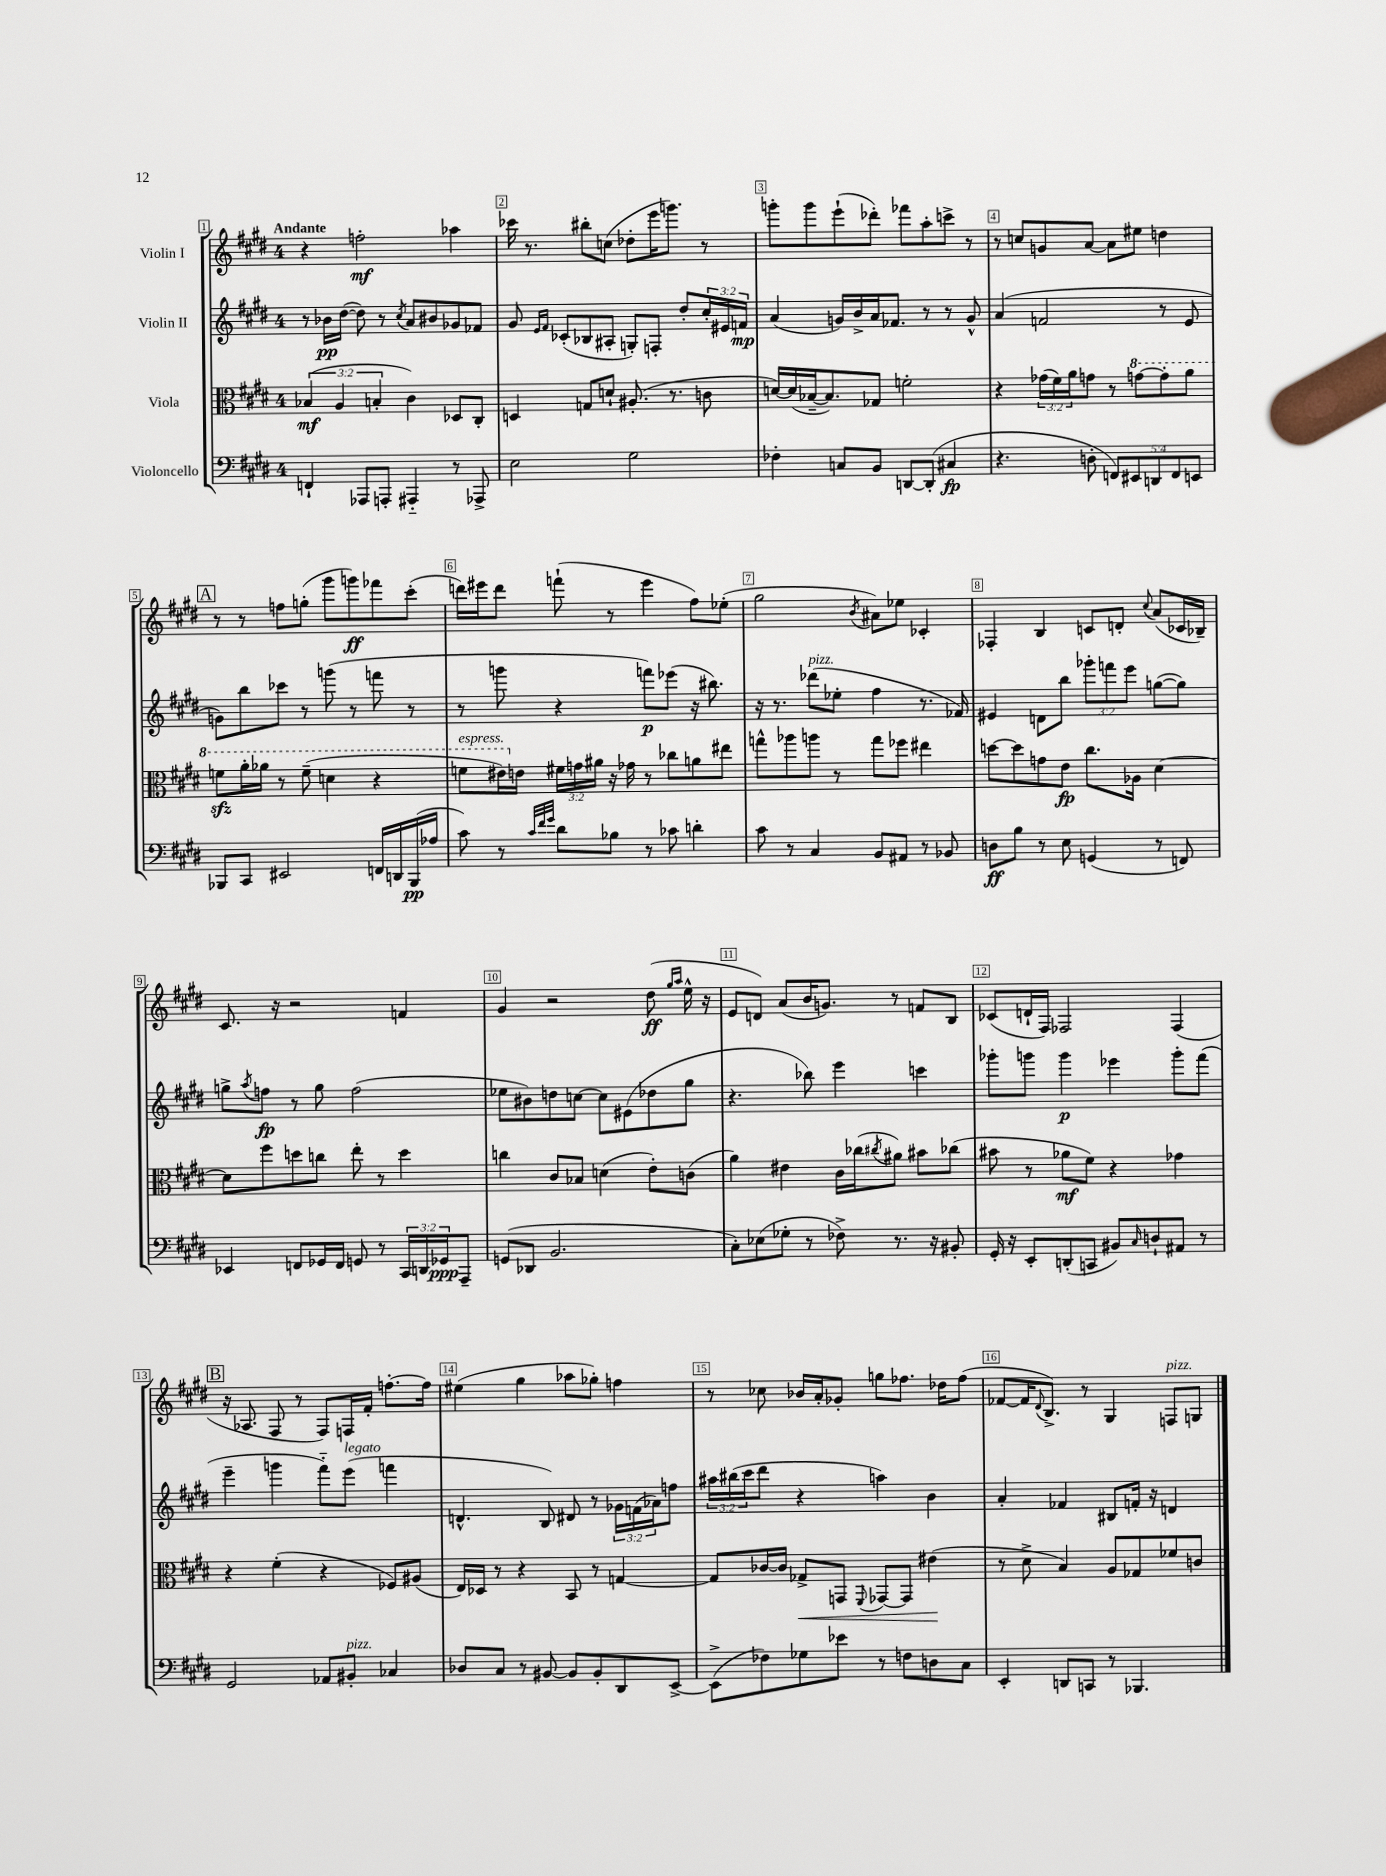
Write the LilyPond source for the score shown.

<<
\new StaffGroup <<
\new Staff = "s0" \with { instrumentName = "Violin I" } {
    \clef treble \key e \major \once \override Staff.TimeSignature.style = #'single-digit \time 4/4 \tempo "Andante"
    r4 f''2-.\mf aes''4 |
    ces'''16 r8. bis''8-. c''8( des''8-. e'''16 g'''8.) r8 |
    g'''8-. g'''8 e'''8-!( des'''8-.) fes'''8 a''8-. c'''8-> r8 |
    r8 c''8 g'8 a'8~ a'8 eis''8 d''4 |
    \mark \markup { \box "A" } r8 r8 f''8 g''8-.( gis'''8 g'''8\ff) fes'''8 cis'''8-.( |
    d'''16) eis'''16 d'''8 f'''8-!( r8 eis'''4 fis''8) ees''8-.( |
    gis''2 \acciaccatura { b'8 } ais'8) ees''8 ces'4-. |
    fes4-. b4 c'8 d'8-. \appoggiatura { cis''8 } a'8( ces'16 bes16--) |
    cis'8. r16 r2 f'4 |
    gis'4 r2 dis''8\ff( \grace { gis''16 a''16 } e''16-^ r16 |
    e'8 d'8) a'8( b'16 g'8.) r8 f'8 b8 |
    ces'8( d'16-! fis16) fes2 fes4( |
    \mark \markup { \box "B" } r16 aes8. fis8 r8 fis8) f16 fis'16-. f''8.~-. f''16 |
    eis''4( gis''4 aes''8 ges''8-.) f''4 |
    r8 ces''8 bes'16 a'16-. ges'8-. g''8 fes''8. des''16 fes''8( |
    fes'8~ fes'16 \appoggiatura { dis'8 } b8.->) r8 gis4 f8^\markup { \italic "pizz." } g8 \bar "|." |
}
\new Staff = "s1" \with { instrumentName = "Violin II" } {
    \clef treble \key e \major \once \override Staff.TimeSignature.style = #'single-digit \time 4/4 \override Staff.TupletNumber.text = #tuplet-number::calc-fraction-text
    r8 bes'16\pp dis''16~( dis''8) r8 \acciaccatura { cis''8 } a'8 bis'8 ges'8 fes'8 |
    gis'8 \grace { e'16 fis'16 } ces'8-.( bes8 ais8-. g8-.) f8-. dis''8-. \tuplet 3/2 { cis''16-. eis'16 f'16\mp } |
    a'4( g'16) b'16-> a'16 fes'8. r8 r8 g'8-^ |
    a'4( f'2 r8 e'8 |
    \mark \markup { \box "A" } g'8) b''8 ces'''8 r8 g'''8( r8 f'''8 r8 |
    r8 g'''8 r4 f'''8\p) ees'''8( r16 bis''8.) |
    r16 r8. des'''8^\markup { \italic "pizz." }( ees''8-. fis''4 r8. fes'16) |
    eis'4 d'8 b''8 \tuplet 3/2 { ges'''8-. f'''8 e'''8 } g''8~( g''8) |
    g''8-> \acciaccatura { a''8 } f''8\fp r8 g''8 f''2( |
    ees''8 bis'8) d''8 c''8~ c''8 eis'8( des''8 gis''8 |
    r4. bes''8) e'''4 c'''4 |
    ges'''8-. g'''8 g'''4\p ees'''4 g'''8-. fis'''8( |
    \mark \markup { \box "B" } e'''4-- g'''4 fis'''8-_) e'''8^\markup { \italic "legato" }( f'''4 |
    d'4.-^ b8) dis'8 r8 \tuplet 3/2 { ges'16 f'16( aes'16) } f''8 |
    \tuplet 3/2 { ais''16 bis''16( cis'''16 } dis'''8 r4 a''4) b'4 |
    a'4-. fes'4 bis8 f'16-. r16 d'4 \bar "|." |
}
\new Staff = "s2" \with { instrumentName = "Viola" } {
    \clef alto \key e \major \once \override Staff.TimeSignature.style = #'single-digit \time 4/4 \override Staff.TupletNumber.text = #tuplet-number::calc-fraction-text
    \tuplet 3/2 { bes4\mf( a4 b4-. } cis'4) des8 cis8-. |
    d4 g8 d'8-! ais8.-.( r8. c'8 |
    d'16~) d'16( bes16~-- bes8.) ges8 f'2-. |
    r4 \tuplet 3/2 { ges'16( fis'16) a'16 } g'8 r8 \ottava #1 g''8~ g''8-. a''8 |
    \mark \markup { \box "A" } f''8\sfz a''16-. aes''16 r8 f''8--( d''4 r4 |
    f''8^\markup { \italic "espress." } eis''16) \ottava #0 e'!16 \tuplet 3/2 { fis'!16 g'16 ais'16 } r16 ges'16 r8 ces''8 a'8 eis''!8 |
    g''8-^ aes''8 a''8 r8 g''8 fes''8 eis''4 |
    d''8~ d''8 g'8 e'8\fp cis''8. aes16 dis'4~ |
    dis'8 fis''8 d''8 c''8 e''8-. r8 d''4 |
    c''4 cis'8 bes8 d'4( e'8-.) c'8( |
    a'4) eis'4 cis'16 ces''16( \acciaccatura { cis''8 } ais'8) bis'8 ces''8( |
    bis'8 r8 aes'8\mf fis'8) r4 ges'4 |
    \mark \markup { \box "B" } r4 fis'4-.( r4 fes8) ais8( |
    e16) des16 r8 r4 b,8 r8 g4~ |
    g8 ces'16~ ces'16 ges8->\< g,8 \appoggiatura { fis,8 } ges,8~ ges,8 eis'4\!( |
    r8 dis'8-> b4) a8 ges8 fes'8 c'8 \bar "|." |
}
\new Staff = "s3" \with { instrumentName = "Violoncello" } {
    \clef bass \key e \major \once \override Staff.TimeSignature.style = #'single-digit \time 4/4 \override Staff.TupletNumber.text = #tuplet-number::calc-fraction-text
    f,4-! aes,,8 a,,8-. ais,,4-_ r8 aes,,8-> |
    e2 gis2 |
    fes4-. c8 b,8 d,8~ d,8-.( cis4\fp |
    r4. d8-. \tuplet 5/4 { f,8) eis,8 d,8 f,8 e,8 } |
    \mark \markup { \box "A" } bes,,8 cis,8 eis,2 f,16 d,16 bes,,16\pp( aes16 |
    cis'8) r8 \grace { cis'32 fis'32 gis'32 } dis'8 bes8 r8 ces'8 d'4-. |
    cis'8 r8 cis4 b,8 ais,8 r8 bes,8 |
    d8\ff b8 r8 e8 g,4( r8 f,8) |
    ees,4 f,8 ges,16 f,16 g,8 r8 \tuplet 3/2 { cis,16 d,16 ges,16\ppp } a,,8-- |
    g,8( des,8 b,2. |
    cis8-.) ees8( ges8-. r8 fes8->) r8. r16 bis,8-. |
    gis,16-. r16 e,8-. d,8-.( c,8 bis,8) \grace { cis16 } d8-! ais,8 r8 |
    \mark \markup { \box "B" } gis,2 aes,8 bis,8-.^\markup { \italic "pizz." } ces4 |
    des8 cis8 r8 bis,8~ bis,8 bis,8-. dis,8 e,8~-> |
    e,8->( fes8) ges8 ees'8 r8 f8 d8 cis8 |
    e,4-. d,8 c,8 r8 bes,,4. \bar "|." |
}
>>
>>
\layout { \context { \Score \override BarNumber.break-visibility = ##(#f #t #t) barNumberVisibility = #all-bar-numbers-visible \override BarNumber.stencil = #(make-stencil-boxer 0.1 0.3 ly:text-interface::print) } }
